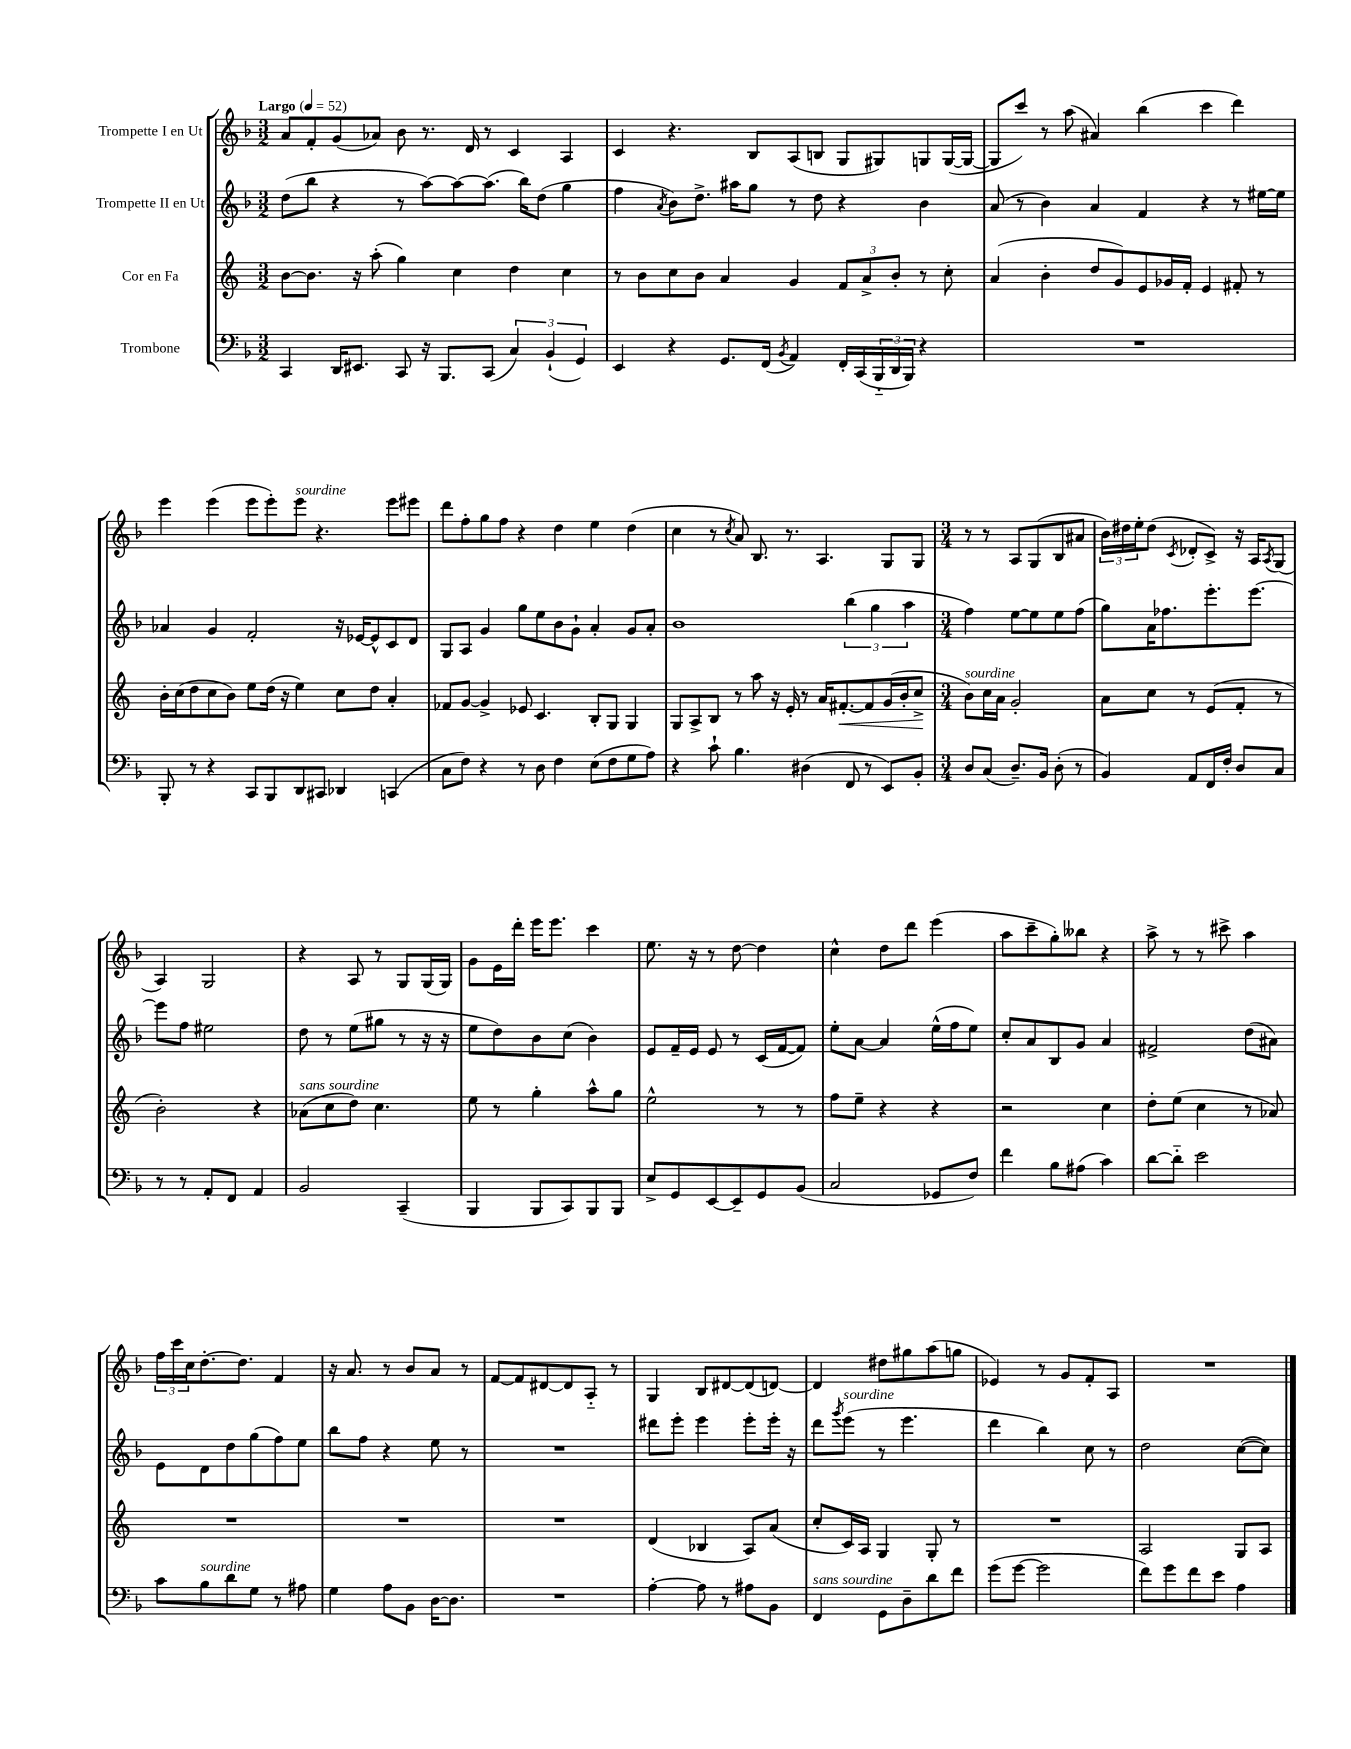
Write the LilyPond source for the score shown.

<<
\new StaffGroup <<
\new Staff = "s0" \with { instrumentName = "Trompette I en Ut" } {
    \clef treble \key f \major \numericTimeSignature \time 3/2 \tempo "Largo" 4 = 52
    a'8 f'8-. g'8( aes'8) bes'8 r8. d'16 r8 c'4 a4 |
    c'4 r4. bes8 a8( b8 g8 gis8) g8 g16~( g16~ |
    g8 c'''8) r8 a''8( ais'4) bes''4( c'''4 d'''4) |
    e'''4 e'''4( e'''8 e'''8-.) e'''8^\markup { \italic "sourdine" } r4. e'''8 eis'''8 |
    d'''8 f''8-. g''8 f''8 r4 d''4 e''4 d''4( |
    c''4 r8 \acciaccatura { c''8 } a'8) bes8. r8. a4. g8 g8 |
    \numericTimeSignature \time 3/4 r8 r8 a8 g8( bes8 ais'8 |
    \tuplet 3/2 { bes'16) dis''16 e''16-. } dis''8( \acciaccatura { c'8 } des'8-. c'8->) r16 a16 \acciaccatura { a8 } g8( |
    a4) g2 |
    r4 a8 r8 g8 g16( g16) |
    g'8 e'16 d'''16-. e'''16 e'''8. c'''4 |
    e''8. r16 r8 d''8~ d''4 |
    c''4-^ d''8 d'''8 e'''4( |
    a''8 c'''8-- g''8-.) beses''8 r4 |
    a''8-> r8 r8 cis'''8-> a''4 |
    \tuplet 3/2 { f''16 c'''16 c''16 } d''8.~-. d''8. f'4 |
    r16 a'8. r8 bes'8 a'8 r8 |
    f'8~ f'8 dis'8~ dis'8 a8-_ r8 |
    g4 bes8 dis'8~ dis'8( d'8~) |
    d'4 dis''8 gis''8 a''8( g''8 |
    ees'4) r8 g'8 f'8-. a8 |
    R2. \bar "|." |
}
\new Staff = "s1" \with { instrumentName = "Trompette II en Ut" } {
    \clef treble \key f \major \numericTimeSignature \time 3/2
    d''8( bes''8 r4 r8 a''8~) a''8~ a''8.( bes''16) d''8( g''4 |
    f''4 \acciaccatura { a'8 } bes'8) d''8.-> ais''16 g''8 r8 d''8 r4 bes'4 |
    a'8( r8 bes'4) a'4 f'4 r4 r8 eis''16~ eis''16 |
    aes'4 g'4 f'2-. r16 ees'16~ ees'8-^ c'8 d'8 |
    g8 a8 g'4 g''8 e''8 bes'8 g'8-! a'4-. g'8 a'8-. |
    bes'1 \tuplet 3/2 { bes''4( g''4 a''4 } |
    \numericTimeSignature \time 3/4 f''4) e''8~ e''8 e''8 f''8( |
    g''8) a'16 fes''8. e'''8.-. e'''8.~ |
    e'''8 f''8 eis''2 |
    d''8 r8 e''8( gis''8 r8 r16 r16 |
    e''8 d''8) bes'8 c''8( bes'4) |
    e'8 f'16-- e'16 e'8 r8 c'16( f'16~ f'8) |
    e''8-. a'8~ a'4 e''16-^( f''16 e''8) |
    c''8-. a'8 bes8 g'8 a'4 |
    fis'2-> d''8( ais'8) |
    e'8 d'8 d''8 g''8( f''8) e''8 |
    bes''8 f''8 r4 e''8 r8 |
    R2. |
    dis'''8 e'''8-. e'''4 e'''8-. e'''16-. r16 |
    d'''8 \acciaccatura { g'''8 } e'''8^\markup { \italic "sourdine" }( r8 e'''4. |
    d'''4 bes''4) c''8 r8 |
    d''2 c''8~( c''8) \bar "|." |
}
\new Staff = "s2" \with { instrumentName = "Cor en Fa" } {
    \clef treble \key c \major \numericTimeSignature \time 3/2
    b'8~ b'8. r16 a''8-.( g''4) c''4 d''4 c''4 |
    r8 b'8 c''8 b'8 a'4 g'4 \tuplet 3/2 { f'8 a'8-> b'8-. } r8 c''8-. |
    a'4( b'4-. d''8 g'8) e'8 ges'16 f'16-. e'4 fis'8-. r8 |
    b'16-. c''16( d''8 c''8 b'8) e''8 d''16( r16 e''4) c''8 d''8 a'4-. |
    fes'8 g'8~ g'4-> ees'8 c'4. b8-. g8 g4 |
    g8 a8-> b8 r8 a''8 r16 e'16-. r8 a'16 fis'8.~-.\< fis'8 g'16( b'16-. c''8->\! |
    \numericTimeSignature \time 3/4 b'8^\markup { \italic "sourdine" }) c''16 a'16 g'2-. |
    a'8 c''8 r8 e'8( f'8-. r8 |
    b'2-.) r4 |
    aes'8^\markup { \italic "sans sourdine" }( c''8 d''8) c''4. |
    e''8 r8 g''4-. a''8-^ g''8 |
    e''2-^ r8 r8 |
    f''8 e''8-- r4 r4 |
    r2 c''4 |
    d''8-. e''8( c''4 r8 aes'8) |
    R2. |
    R2. |
    R2. |
    d'4( bes4 a8) a'8( |
    c''8-. c'16) a16 g4 g8-. r8 |
    R2. |
    a2 g8 a8 \bar "|." |
}
\new Staff = "s3" \with { instrumentName = "Trombone" } {
    \clef bass \key f \major \numericTimeSignature \time 3/2
    c,4 d,16 eis,8. c,8 r16 bes,,8. c,8( \tuplet 3/2 { c4) bes,4-!( g,4) } |
    e,4 r4 g,8. f,16( \acciaccatura { bes,8 } a,4) f,16-. c,16( \tuplet 3/2 { bes,,16-_ d,16 bes,,16) } r4 |
    R1. |
    bes,,8-. r8 r4 c,8 bes,,8 d,8 cis,8 des,4 c,4( |
    c8 f8) r4 r8 d8 f4 e8( f8 g8 a8) |
    r4 c'8-! bes4. dis4( f,8 r8 e,8) bes,8-. |
    \numericTimeSignature \time 3/4 d8 c8( d8.--) bes,16 d8-.( r8 |
    bes,4) a,8 f,16 f16-. d8 c8 |
    r8 r8 a,8-. f,8 a,4 |
    bes,2 c,4--( |
    bes,,4 bes,,8 c,8) bes,,8 bes,,8 |
    e8-> g,8 e,8~ e,8-- g,8 bes,8( |
    c2 ges,8 f8) |
    f'4 bes8 ais8( c'4) |
    d'8~ d'8-_ e'2 |
    c'8 bes8^\markup { \italic "sourdine" } d'8 g8 r8 ais8 |
    g4 a8 bes,8 d16~ d8. |
    R2. |
    a4~-. a8 r8 ais8 bes,8 |
    f,4^\markup { \italic "sans sourdine" } g,8 d8-- d'8 f'8 |
    g'8( g'8~ g'2 |
    f'8) g'8 f'8 e'8 a4 \bar "|." |
}
>>
>>
\layout { \context { \Score \remove "Bar_number_engraver" } }
